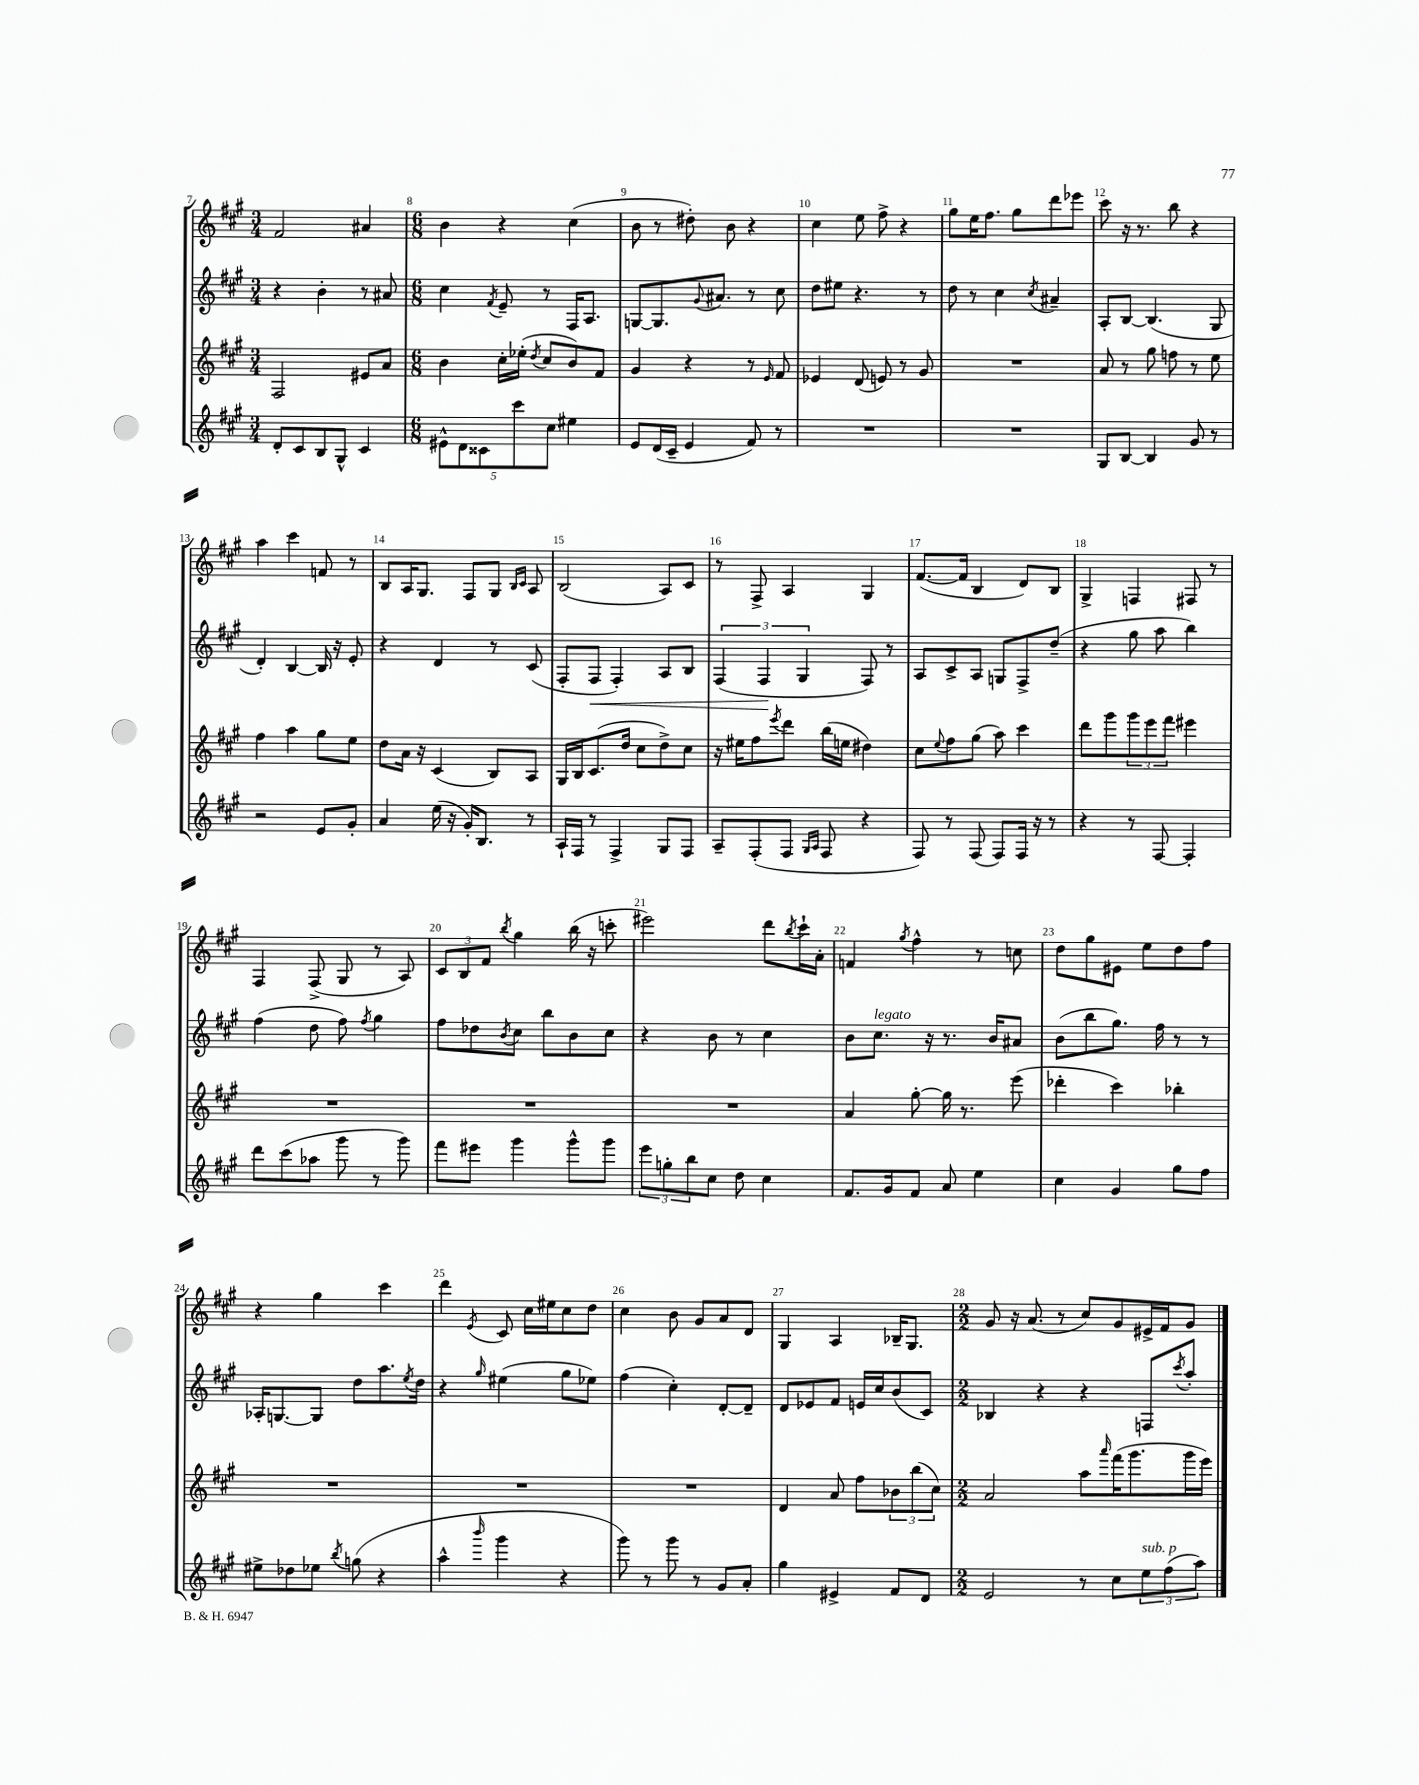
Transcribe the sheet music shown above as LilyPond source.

<<
\new StaffGroup <<
\new Staff = "s0" {
    \clef treble \key a \major \numericTimeSignature \time 3/4
    fis'2 ais'4 |
    \numericTimeSignature \time 6/8 b'4 r4 cis''4( |
    b'8 r8 dis''8-.) b'8 r4 |
    cis''4 e''8 fis''8-> r4 |
    gis''8 e''16 fis''8. gis''8 d'''8 ees'''8 |
    cis'''8 r16 r8. b''8 r4 |
    a''4 cis'''4 f'8 r8 |
    b8 a16 gis8. fis8 gis8 \grace { b16 cis'16 } a8 |
    b2( a8) cis'8 |
    r8 fis8-> a4 gis4 |
    fis'8.~( fis'16 b4 d'8) b8 |
    gis4-> f4 fis8 r8 |
    fis4 fis8->( gis8 r8 a8) |
    \tuplet 3/2 { cis'8 b8 fis'8 } \acciaccatura { b''8 } gis''4 b''16( r16 c'''8-. |
    eis'''2) d'''8 \acciaccatura { b''8 } cis'''16-! a'16-. |
    f'4 \acciaccatura { gis''8 } fis''4-^ r8 c''8 |
    d''8 gis''8 eis'8 e''8 d''8 fis''8 |
    r4 gis''4 cis'''4 |
    d'''4 \acciaccatura { e'8 } cis'8 cis''16 eis''16 cis''8 d''8 |
    cis''4 b'8 gis'8 a'8 d'8 |
    gis4 a4 bes16-- gis8. |
    \numericTimeSignature \time 2/2 gis'8 r16 a'8.( r8 cis''8) gis'8 eis'16-> fis'16 gis'8 \bar "|." |
}
\new Staff = "s1" {
    \clef treble \key a \major \numericTimeSignature \time 3/4
    r4 b'4-. r8 ais'8 |
    \numericTimeSignature \time 6/8 cis''4 \acciaccatura { fis'8 } e'8-- r8 fis16 a8. |
    g8~ g8. \appoggiatura { gis'8 } ais'8. r8 cis''8 |
    d''8 eis''8 r4. r8 |
    d''8 r8 cis''4 \acciaccatura { cis''8 } ais'4-- |
    a8-. b8~ b4.( gis8 |
    d'4-.) b4~ b16 r16 e'8-. |
    r4 d'4 r8 cis'8( |
    fis8-. fis8\< fis4-.) a8 b8 |
    \tuplet 3/2 { fis4( fis4\! gis4 } fis8) r8 |
    a8 cis'8-> a8 g8 fis8-> d''8--( |
    r4 gis''8 a''8 b''4) |
    fis''4( d''8 fis''8) \acciaccatura { fis''8 } gis''4 |
    fis''8 des''8 \acciaccatura { b'8 } cis''8 b''8 b'8 cis''8 |
    r4 b'8 r8 cis''4 |
    b'8 cis''8.^\markup { \italic "legato" } r16 r8. b'16 ais'8 |
    b'8( b''8 gis''8.) fis''16 r8 r8 |
    aes16-. g8.~ g8 d''8 a''8. \acciaccatura { e''8 } d''16 |
    r4 \grace { gis''16 } eis''4( gis''8 ees''8) |
    fis''4( cis''4-.) d'8~-. d'8-- |
    d'8 ees'8 fis'8 e'16 cis''16 b'8( cis'8) |
    \numericTimeSignature \time 2/2 bes4 r4 r4 f8 \acciaccatura { cis'''8 } a''8-. \bar "|." |
}
\new Staff = "s2" {
    \clef treble \key a \major \numericTimeSignature \time 3/4
    fis2 eis'8 a'8 |
    \numericTimeSignature \time 6/8 b'4 cis''16-. ees''16-.( \acciaccatura { d''8 } cis''8 b'8) fis'8 |
    gis'4 r4 r8 \grace { e'16 } fis'8 |
    ees'4 d'8( e'8) r8 gis'8 |
    R2. |
    a'8 r8 gis''8 f''8 r8 e''8 |
    fis''4 a''4 gis''8 e''8 |
    d''8 a'16 r16 cis'4( b8) a8 |
    gis16 b16 cis'8.( d''16 cis''8 d''8->) cis''8 |
    r16 eis''16 fis''8 \acciaccatura { e'''8 } d'''8 b''16( e''16 dis''4) |
    cis''8 \appoggiatura { e''8 } fis''8 gis''8( a''8) cis'''4 |
    d'''8 gis'''8 \tuplet 3/2 { gis'''8 e'''8 fis'''8 } eis'''4 |
    R2. |
    R2. |
    R2. |
    a'4 gis''8~-. gis''16 r8. e'''8( |
    des'''4-. cis'''4) bes''4-. |
    R2. |
    R2. |
    R2. |
    d'4 a'8 fis''8 \tuplet 3/2 { bes'8 b''8( cis''8) } |
    \numericTimeSignature \time 2/2 a'2 a''8 \grace { a'''16 } fis'''16( gis'''8. gis'''16 e'''16) \bar "|." |
}
\new Staff = "s3" {
    \clef treble \key a \major \numericTimeSignature \time 3/4
    d'8-. cis'8 b8 gis8-^ cis'4 |
    \numericTimeSignature \time 6/8 \tuplet 5/4 { eis'8-^ d'8 cisis'8 cis'''8 cis''8 } eis''4 |
    e'8 d'16( cis'16-- e'4 fis'8) r8 |
    R2. |
    R2. |
    gis8 b8~ b4 gis'8 r8 |
    r2 e'8 gis'8-. |
    a'4 e''16( r16 gis'16-.) b8. r8 |
    a16-! fis16 r8 fis4-> gis8 fis8 |
    a8-- fis8-.( fis8 \grace { gis16 a16 } fis8 r4 |
    fis8) r8 fis8( fis8) fis16 r16 r8 |
    r4 r8 fis8~ fis4-. |
    d'''8 cis'''8( aes''8 gis'''8 r8 gis'''8) |
    fis'''8 eis'''8 gis'''4 gis'''8-^ gis'''8 |
    \tuplet 3/2 { e'''8 g''8-. b''8 } cis''8 d''8 cis''4 |
    fis'8. gis'16 fis'8 a'8 e''4 |
    cis''4 gis'4 gis''8 fis''8 |
    eis''8-> des''8 ees''8 \acciaccatura { b''8 } g''8( r4 |
    a''4-^ \grace { b'''16 } gis'''4 r4 |
    gis'''8) r8 gis'''8 r8 gis'8 a'8-. |
    gis''4 eis'4-> fis'8 d'8 |
    \numericTimeSignature \time 2/2 e'2 r8 cis''8 \tuplet 3/2 { e''8^\markup { \italic "sub. p" } fis''8( a''8) } \bar "|." |
}
>>
>>
\layout { \context { \Score currentBarNumber = #7 \override BarNumber.break-visibility = ##(#f #t #t) barNumberVisibility = #all-bar-numbers-visible } }
